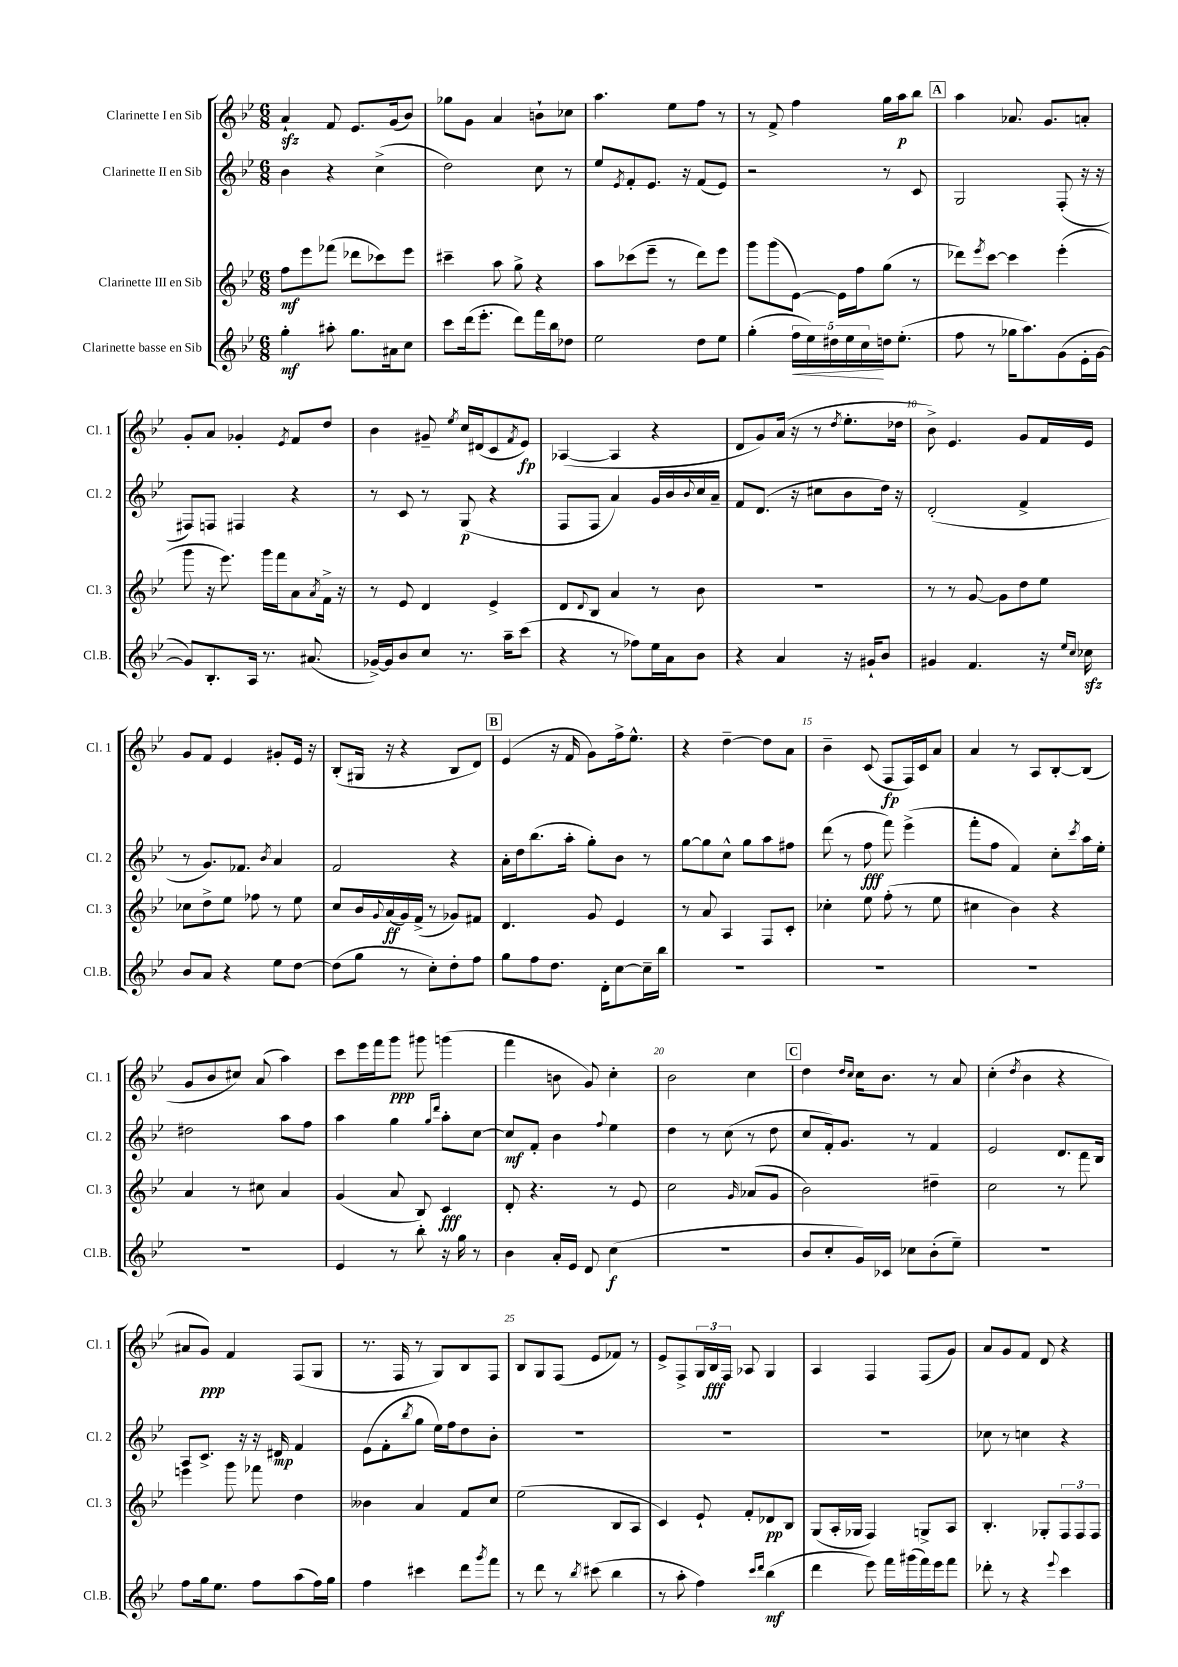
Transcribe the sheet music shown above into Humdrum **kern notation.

**kern	**dynam	**kern	**dynam	**kern	**dynam	**kern	**dynam
*part4	*part4	*part3	*part3	*part2	*part2	*part1	*part1
*staff4	*staff4	*staff3	*staff3	*staff2	*staff2	*staff1	*staff1
*I"Clarinette basse en Sib	*	*I"Clarinette III en Sib	*	*I"Clarinette II en Sib	*	*I"Clarinette I en Sib	*
*I'Cl.B.	*	*I'Cl. 3	*	*I'Cl. 2	*	*I'Cl. 1	*
*clefG2	*	*clefG2	*	*clefG2	*	*clefG2	*
*k[b-e-]	*	*k[b-e-]	*	*k[b-e-]	*	*k[b-e-]	*
*M6/8	*	*M6/8	*	*M6/8	*	*M6/8	*
=1	=1	=1	=1	=1	=1	=1	=1
4gg'\	mf	8ff\L	mf	4b-\	.	4azz`/	.
.	.	8eee-\	.	.	.	.	.
8aa#X'\	.	(8fff-X\J	.	4r	.	8f/	.
8.gg\L	.	8ddd-X\L	.	.	.	8.e-/L	.
.	.	8ccc-X\)	.	(4cc^\	.	.	.
16a#X\k	.	.	.	.	.	(16g/k	.
8cc\J	.	8eee-\J	.	.	.	8b-/J)	.
=2	=2	=2	=2	=2	=2	=2	=2
8ccc\L	.	4ccc#X~\	.	2dd\)	.	8gg-X\L	.
(16ddd\k	.	.	.	.	.	8g\J	.
8.eee-'\J	.	.	.	.	.	.	.
.	.	8aa\	.	.	.	4a/	.
8ddd\L)	.	8gg^\	.	.	.	.	.
16fff\L	.	4r	.	8cc\	.	8bn`\L	.
16bb-\J	.	.	.	.	.	.	.
8dd-X\J	.	.	.	8r	.	8cc-X\J	.
=3	=3	=3	=3	=3	=3	=3	=3
2ee-\	.	8aa\L	.	8ee-/L	.	4.aa\	.
.	.	.	.	8qe-/	.	.	.
.	.	(8ccc-X\	.	8f'/	.	.	.
.	.	8eee-~\J	.	8.e-/J	.	.	.
.	.	8r	.	.	.	8ee-\L	.
.	.	.	.	16r	.	.	.
8dd\L	.	8ddd\L)	.	(8f/L	.	8ff\J	.
8ee-\J	.	8eee-\J	.	8e-/J)	.	8r	.
=4	=4	=4	=4	=4	=4	=4	=4
(4gg'\	.	8ggg\L	.	2r	.	8r	.
.	.	(8ggg\	.	.	.	8f^/	.
!	!LO:HP:b	!	!	!	!	!	!
20ff\LL	<	[8e-\J)	.	.	.	4ff\	.
20ee-\)	.	.	.	.	.	.	.
20dd#X\	.	.	.	.	.	.	.
.	.	16e-\LL]	.	.	.	.	.
20ee-\	.	.	.	.	.	.	.
.	.	16ff\J	.	.	.	.	.
20cc\	.	.	.	.	.	.	.
16ddn\J	[	(8gg\J	.	8r	.	16gg\LL	.
(8.ee-'\J	.	.	.	.	.	16aa\J	p
.	.	8r	.	8c/	.	8bb-\J	.
!!LO:REH:place=s1:t=A
=5	=5	=5	=5	=5	=5	=5	=5
8ff\	.	8ddd-X\L)	.	2G/	.	4aa\	.
.	.	8qeee-/	.	.	.	.	.
8r	.	[8ccc\J	.	.	.	.	.
16gg-X\KL	.	4ccc\]	.	.	.	8.a-X/	.
8.aa\)	.	.	.	.	.	.	.
.	.	.	.	.	.	8.g/L	.
(8g\	.	(4eee-'\	.	(8F'/	.	.	.
16e-'\L	.	.	.	16r	.	8an'/J	.
[16g\JJ	.	.	.	16r	.	.	.
!!LO:LB:g=z
=6	=6	=6	=6	=6	=6	=6	=6
8g/L])	.	8ggg\	.	8F#X/L)	.	8g'/L	.
8.B-'/	.	16r	.	8Fn/J	.	8a/J	.
.	.	8.eee-\)	.	.	.	.	.
.	.	.	.	4F#X/	.	4g-X'/	.
16A/Jk	.	.	.	.	.	.	.
8.r	.	16ggg\LL	.	.	.	.	.
.	.	16fff\J	.	.	.	.	.
.	.	.	.	.	.	8qe-/	.
.	.	8a\	.	4r	.	8f/L	.
(8.a#X/	.	.	.	.	.	.	.
.	.	8qa/	.	.	.	.	.
.	.	16f^\Jk	.	.	.	8dd/J	.
.	.	16r	.	.	.	.	.
=7	=7	=7	=7	=7	=7	=7	=7
[16g-X^/LL)	.	8r	.	8r	.	4b-\	.
16g-/J]	.	.	.	.	.	.	.
8b-/	.	8e-/	.	8c/	.	.	.
8cc/J	.	4d/	.	8r	.	8g#X~/	.
.	.	.	.	.	.	8qee-/	.
8.r	.	.	.	(8G/	p	16cc/LL	.
.	.	.	.	.	.	(16d#X/J	.
.	.	4e-^/	.	4r	.	8c/	.
16aa~\KL	.	.	.	.	.	.	.
.	.	.	.	.	.	8qf/	.
(8ccc\J	.	.	.	.	.	8e-/J)	fp
=8	=8	=8	=8	=8	=8	=8	=8
4r	.	8d/L	.	8F/L	.	([4A-X/	.
.	.	8qqd/	.	.	.	.	.
.	.	8B-/J	.	8F/J	.	.	.
8r	.	4a/	.	4a/)	.	4A-/]	.
8ff-X\L)	.	.	.	.	.	.	.
16ee-\L	.	8r	.	16g/LL	.	4r	.
16a\J	.	.	.	16b-/	.	.	.
.	.	.	.	8qqb-/	.	.	.
8b-\J	.	8b-\	.	16cc/	.	.	.
.	.	.	.	16a~/JJ	.	.	.
=9	=9	=9	=9	=9	=9	=9	=9
4r	.	2.r	.	8f/L	.	8d/L	.
.	.	.	.	(8.d/J	.	8g/)	.
4a/	.	.	.	.	.	(16a/Jk	.
.	.	.	.	16r	.	16r	.
.	.	.	.	8cc#X\L	.	8r	.
.	.	.	.	.	.	8qdd/	.
16r	.	.	.	8b-\	.	8.ee-'\L	.
16g#X`/KL	.	.	.	.	.	.	.
8b-/J	.	.	.	16dd\Jk)	.	.	.
.	.	.	.	16r	.	16dd-X\Jk	.
=10	=10	=10	=10	=10	=10	=10	=10
4g#X/	.	8r	.	(2d'/	.	8b-^\)	.
.	.	8r	.	.	.	4.e-/	.
4.f/	.	[8g/	.	.	.	.	.
.	.	8g\L]	.	.	.	.	.
.	.	8dd\	.	4f^/	.	8g/L	.
16r	.	8ee-\J	.	.	.	16f/L	.
16qqee-/LL	.	.	.	.	.	.	.
16qqcc/JJ	.	.	.	.	.	.	.
16cc-Xzz\	.	.	.	.	.	16e-/JJ	.
!!LO:LB:g=z
=11	=11	=11	=11	=11	=11	=11	=11
8b-/L	.	8cc-X\L	.	8r	.	8g/L	.
8a/J	.	8dd^\	.	8.g/L)	.	8f/J	.
4r	.	8ee-\J	.	.	.	4e-/	.
.	.	.	.	8.f-X/J	.	.	.
.	.	8ff-X\	.	.	.	.	.
.	.	.	.	8qb-/	.	.	.
8ee-\L	.	8r	.	4a/	.	8g#X'/L	.
[8dd\J	.	8ee-\	.	.	.	16e-/Jk	.
.	.	.	.	.	.	16r	.
=12	=12	=12	=12	=12	=12	=12	=12
(8dd\L]	.	8cc/L	.	2f/	.	(8B-'/L	.
8gg\J	.	16b-/L	.	.	.	16G#X/Jk	.
.	.	8qqg/	.	.	.	.	.
.	.	(16a/	ff	.	.	16r	.
8r	.	16g/)	.	.	.	4r	.
.	.	(16f^/JJ	.	.	.	.	.
8cc'\L)	.	8r	.	.	.	.	.
8dd'\	.	8g-X/L)	.	4r	.	8B-/L	.
8ff\J	.	8f#X/J	.	.	.	8d/J)	.
!!LO:REH:place=s1:t=B
=13	=13	=13	=13	=13	=13	=13	=13
8gg\L	.	4.d/	.	16a'\LL	.	(4e-/	.
.	.	.	.	16dd\J	.	.	.
8ff\	.	.	.	(8.bb-\	.	.	.
8.dd\J	.	.	.	.	.	16r	.
.	.	.	.	16aa'\Jk	.	16f/	.
.	.	8g/	.	8gg'\L)	.	8g\L)	.
16d'\KL	.	.	.	.	.	.	.
[8cc\	.	4e-/	.	8b-\J	.	16ff^\k	.
.	.	.	.	.	.	8.ee-^^\J	.
16cc~\L]	.	.	.	8r	.	.	.
16bb-\JJ	.	.	.	.	.	.	.
=14	=14	=14	=14	=14	=14	=14	=14
2.r	.	8r	.	[8gg\L	.	4r	.
.	.	8a/	.	8gg\]	.	.	.
.	.	4A/	.	8cc^^\J	.	[4dd~\	.
.	.	.	.	8gg\L	.	.	.
.	.	8F/L	.	8aa\	.	8dd\L]	.
.	.	8c'/J	.	8ff#X\J	.	8a\J	.
=15	=15	=15	=15	=15	=15	=15	=15
2.r	.	4cc-X'\	.	(8ddd\	.	4b-~\	.
.	.	.	.	8r	.	.	.
.	.	8ee-\	.	8ff\	fff	(8c/	.
.	.	(8ff'\	.	8fff\)	.	8F/L	fp
.	.	8r	.	(4eee-^\	.	16F/L)	.
.	.	.	.	.	.	16c/J	.
.	.	8ee-\	.	.	.	8a/J	.
=16	=16	=16	=16	=16	=16	=16	=16
2.r	.	4cc#X\	.	8fff'\L	.	4a/	.
.	.	.	.	8ff\J	.	.	.
.	.	4b-\)	.	4f/)	.	8r	.
.	.	.	.	.	.	8A/L	.
.	.	4r	.	8cc'\L	.	[8B-'/	.
.	.	.	.	8qccc/	.	.	.
.	.	.	.	16aa\L	.	(8B-/J]	.
.	.	.	.	16ee-'\JJ	.	.	.
!!LO:LB:g=z
=17	=17	=17	=17	=17	=17	=17	=17
2.r	.	4a/	.	2dd#X\	.	8g/L	.
.	.	.	.	.	.	8b-/	.
.	.	8r	.	.	.	8cc#X/J)	.
.	.	8cc#X\	.	.	.	(8a/	.
.	.	4a/	.	8aa\L	.	4aa\)	.
.	.	.	.	8ff\J	.	.	.
=18	=18	=18	=18	=18	=18	=18	=18
4e-/	.	(4g/	.	4aa\	.	8ccc\L	.
.	.	.	.	.	.	16eee-\L	.
.	.	.	.	.	.	16fff\J	.
8r	.	8a/	.	4gg\	.	8ggg\J	ppp
8bb-'\	.	8B-/)	.	.	.	8ggg#X\	.
.	.	.	.	16qqgg/LL	.	.	.
.	.	.	.	16qqddd/JJ	.	.	.
16r	.	4c/	fff	8aa'\L	.	(4gggn\	.
16gg\	.	.	.	.	.	.	.
8r	.	.	.	[8cc\J	.	.	.
=19	=19	=19	=19	=19	=19	=19	=19
4b-\	.	8d'/	.	8cc/L]	mf	4fff\	.
.	.	4.r	.	8f'/J	.	.	.
16a'/LL	.	.	.	4b-\	.	8bn\	.
16e-/JJ	.	.	.	.	.	.	.
8d/	.	.	.	.	.	8g/)	.
.	.	.	.	8qqff/	.	.	.
(4cc\	f	8r	.	4ee-\	.	4cc'\	.
.	.	8e-/	.	.	.	.	.
=20	=20	=20	=20	=20	=20	=20	=20
2.r	.	2cc\	.	4dd\	.	2b-\	.
.	.	.	.	8r	.	.	.
.	.	.	.	(8cc\	.	.	.
.	.	16qqg/	.	.	.	.	.
.	.	(8a-X/L	.	8r	.	4cc\	.
.	.	8g/J	.	8dd\	.	.	.
!!LO:REH:place=s1:t=C
=21	=21	=21	=21	=21	=21	=21	=21
8b-/L	.	2b-\)	.	8cc/L	.	4dd\	.
8cc'/	.	.	.	16f'/k)	.	.	.
.	.	.	.	8.g/J	.	.	.
.	.	.	.	.	.	16qqdd/LL	.
.	.	.	.	.	.	16qqcc/JJ	.
16g/L)	.	.	.	.	.	16cc\KL	.
16c-X/JJ	.	.	.	.	.	8.b-\J	.
8cc-X\L	.	.	.	8r	.	.	.
(8b-'\	.	4dd#X~\	.	4f/	.	8r	.
8ee-~\J)	.	.	.	.	.	8a/	.
=22	=22	=22	=22	=22	=22	=22	=22
2.r	.	2cc\	.	2e-/	.	(4cc'\	.
.	.	.	.	.	.	8qdd/	.
.	.	.	.	.	.	4b-\	.
.	.	8r	.	8.d/L	.	4r	.
.	.	8fff\	.	.	.	.	.
.	.	.	.	16B-/Jk	.	.	.
!!LO:LB:g=z
=23	=23	=23	=23	=23	=23	=23	=23
8ff\L	.	4eeen\	.	8A/L	.	8a#X/L	.
16gg\k	.	.	.	8.c^/J	.	8g/J)	ppp
8.ee-\J	.	.	.	.	.	.	.
.	.	8ggg\	.	.	.	4f/	.
.	.	.	.	16r	.	.	.
8ff\L	.	8fff-X\	.	16r	.	.	.
.	.	.	.	16d#X/	mp	.	.
(8aa\	.	4dd\	.	4f/	.	(8F/L	.
16ff\L)	.	.	.	.	.	8G/J	.
16gg\JJ	.	.	.	.	.	.	.
=24	=24	=24	=24	=24	=24	=24	=24
4ff\	.	4b--X\	.	(8e-\L	.	8.r	.
.	.	.	.	8f'\	.	.	.
.	.	.	.	.	.	16F/	.
.	.	.	.	8qbb-/	.	.	.
4ccc#X\	.	4a/	.	8gg\J	.	8r	.
.	.	.	.	16ee-\LL)	.	8G/L)	.
.	.	.	.	16ff\J	.	.	.
8ddd\L	.	8f/L	.	8dd\	.	8B-/	.
8qggg/	.	.	.	.	.	.	.
8fff\J	.	8cc/J	.	8b-'\J	.	8F/J	.
=25	=25	=25	=25	=25	=25	=25	=25
8r	.	(2ee-\	.	2.r	.	8B-/L	.
8ddd\	.	.	.	.	.	8G/	.
8r	.	.	.	.	.	(8F/J	.
8qbb-/	.	.	.	.	.	.	.
(8ccc#X\	.	.	.	.	.	8e-/L	.
4bb-\	.	8B-/L	.	.	.	8f-X/J)	.
.	.	8A/J	.	.	.	8r	.
=26	=26	=26	=26	=26	=26	=26	=26
8r	.	4c/)	.	2.r	.	8e-^/L	.
8aa'\	.	.	.	.	.	8F^/	.
4ff\)	.	8e-`/	.	.	.	24G/L	.
.	.	.	.	.	.	24B-/	fff
.	.	.	.	.	.	24F/JJ	.
.	.	8f'/L	.	.	.	8A-X/	.
16qqccc/LL	.	.	.	.	.	.	.
16qqddd/JJ	.	.	.	.	.	.	.
(4bb-\	mf	8d-X/	pp	.	.	4G/	.
.	.	8B-/J	.	.	.	.	.
=27	=27	=27	=27	=27	=27	=27	=27
4ddd\	.	(8G/L	.	2.r	.	4A/	.
.	.	16A'/L	.	.	.	.	.
.	.	16G-X/JJ	.	.	.	.	.
8eee-\)	.	4F/)	.	.	.	4F/	.
16fff\LL	.	.	.	.	.	.	.
(16ggg#X\	.	.	.	.	.	.	.
16fff\)	.	8Gn^/L	.	.	.	(8F/L	.
16eee-\J	.	.	.	.	.	.	.
8fff\J	.	8A/J	.	.	.	8g/J)	.
=28	=28	=28	=28	=28	=28	=28	=28
8ddd-X'\	.	4.B-'/	.	8cc-X\	.	8a/L	.
8r	.	.	.	8r	.	8g/	.
4r	.	.	.	4ccn\	.	8f/J	.
.	.	8G-X'/L	.	.	.	8d/	.
8qqeee-/	.	.	.	.	.	.	.
4ccc\	.	12F/	.	4r	.	4r	.
.	.	12F/	.	.	.	.	.
.	.	12F/J	.	.	.	.	.
==	==	==	==	==	==	==	==
*-	*-	*-	*-	*-	*-	*-	*-
